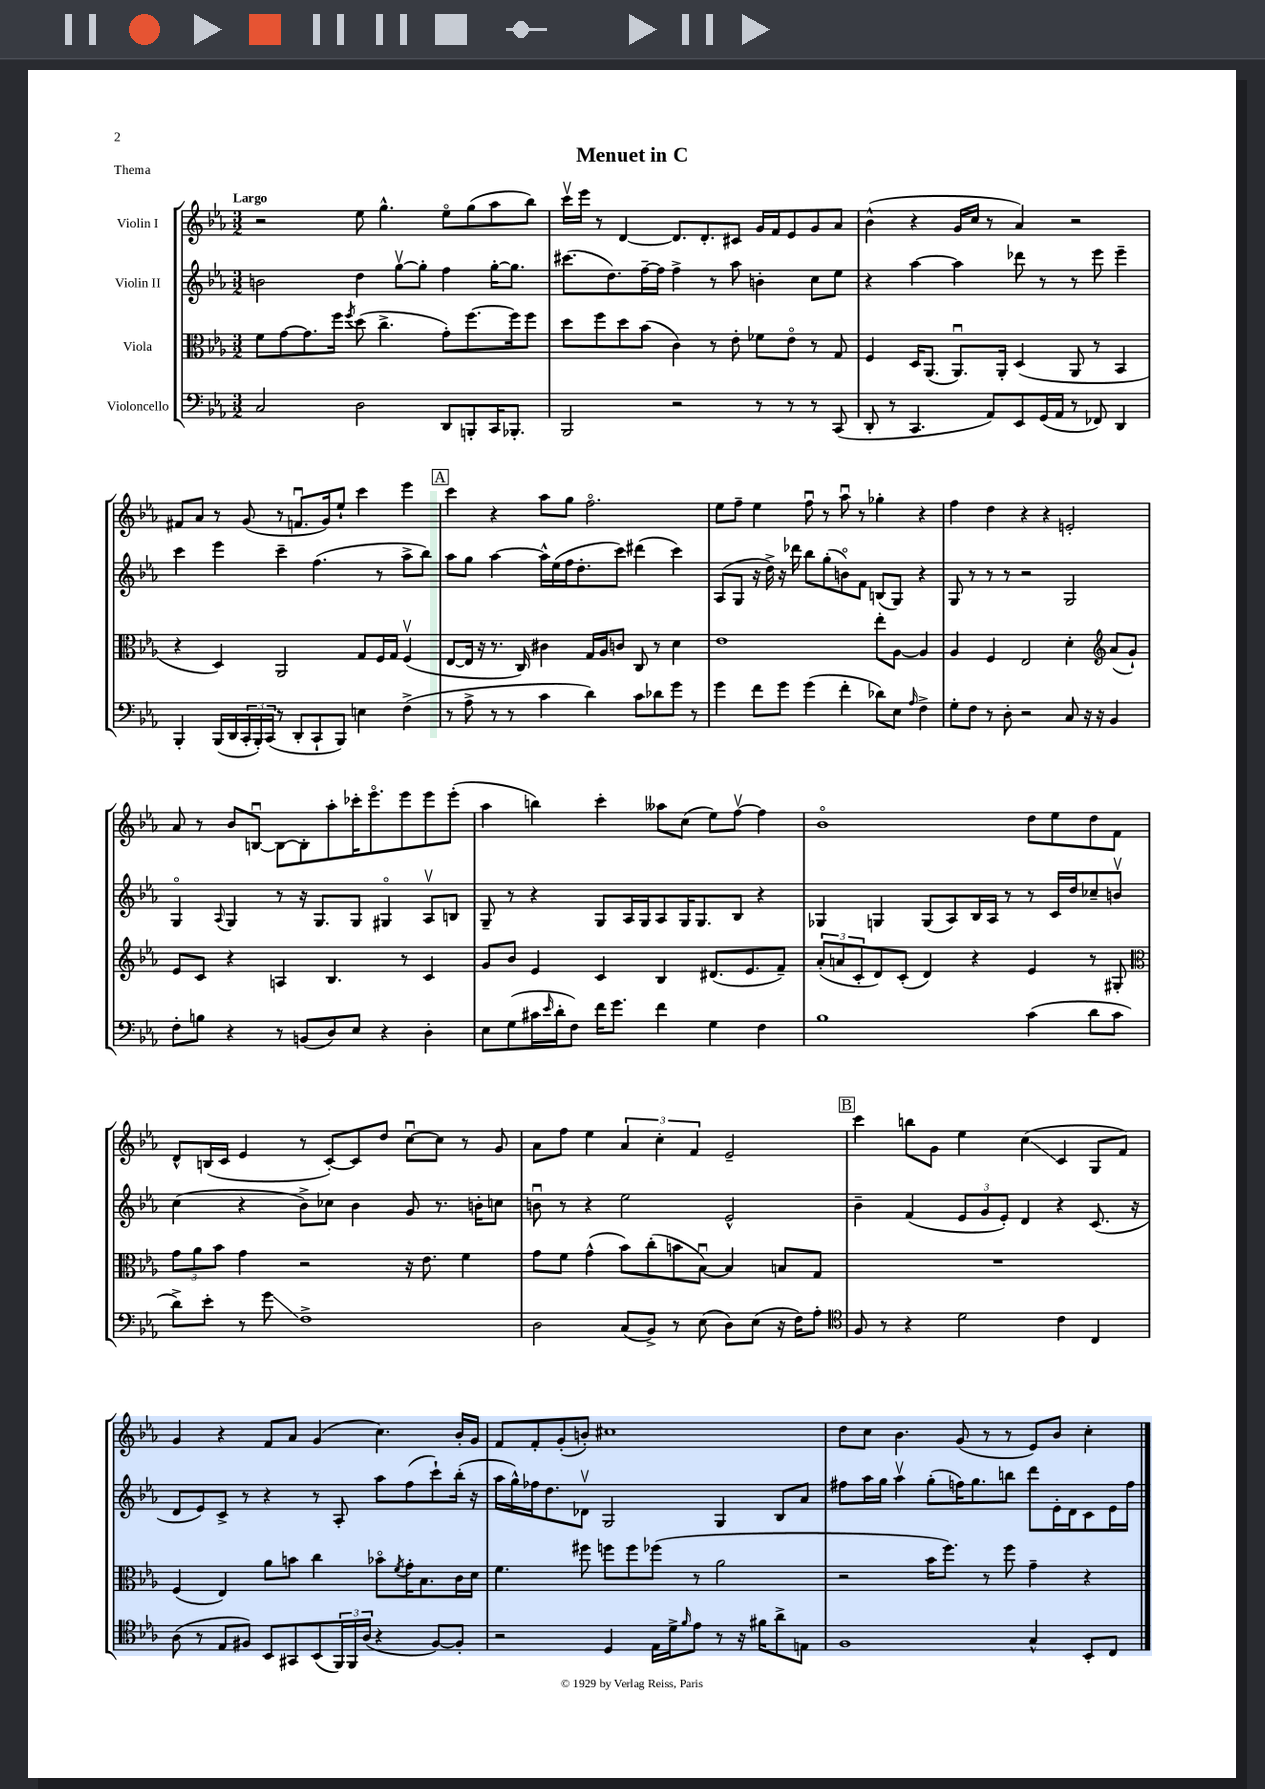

**kern	**kern	**kern	**kern
*staff4	*staff3	*staff2	*staff1
*clefF4	*clefC3	*clefG2	*clefG2
*k[b-e-a-]	*k[b-e-a-]	*k[b-e-a-]	*k[b-e-a-]
*M3/2	*M3/2	*M3/2	*M3/2
2C/	8f\L	2b\	2r
.	[8g\	.	.
.	8.g\]	.	.
.	16ff\Jk	.	.
.	8qff/	.	.
2D\	(8dd\	4dd\	8ee-\
.	4.cc^\	.	4.gg^^\
.	.	[8ggv\L	.
.	.	8gg'\]J	.
8DD/L	8g'\L)	4ff\	8ee-o\L
8BBB'/	[8.ff\	.	(8gg\
16CC/K	.	[16gg'\LK	8aa-\
8.BBB-'/J	16ff\]k	8.gg\]J	.
.	8ff\J	.	8bb-\J)
=	=	=	=
2BBB-/	8dd\L	(8.ccc#\L	16cccv\LL
.	.	.	16eee-\JJ
.	8ff\	.	8r
.	.	8.dd\)	.
.	8dd\	.	[4d/
.	(8b-\J	[16ff~\L	.
.	.	16ff\]JJ	.
2r	4c\)	4ff^\	8.d/]L
.	.	.	8.d'/
.	8r	8r	.
.	8e-'\	8aa-\	8c#/J
8r	8f-\L	4b'\	16g/LL
.	.	.	16f/J
8r	8e-o\J	.	8e-/
8r	8r	8cc\L	8g/
(8CC/	8G/	8ee-\J	8a-/J
=	=	=	=
8DD'/	4F/	4r	(4b-^^\
8r	.	.	.
4.CC/	16D/LK	[4aa-\	4r
.	(8.AA-/J	.	.
.	8.AA-u/L)	4aa-\]	16g/LL
.	.	.	16cc/JJ
8AA-/L)	.	.	8r
.	16AA-'/Jk	.	.
8EE-/	(4D/	8ddd-\	4a-/)
(16GG/L	.	8r	.
16AA-/JJ	.	.	.
8r	8AA-/	8r	2r
8FF-/)	8r	8eee-\	.
4DD/	4BB-/	4eee-~\	.
=	=	=	=
4BBB-'/	4r	4ccc\	8f#/L
.	.	.	8a-/J
(16BBB-/LL	4D/)	4eee-\	8r
16DD/	.	.	.
24CC'/	.	.	(8g/
24BBB-'/)	.	.	.
(24CC/JJ	.	.	.
8r	2AA-/	4ccc~\	8r
8DD'/L	.	.	8.fu/L
8CC`/	.	(4.ff\	.
.	.	.	16g/k)
8BBB-/J)	.	.	8ee-`/J
4E\	8G/L	.	4ccc\
.	16F/L	8r	.
.	16G/JJ	.	.
(4F^\	(4Fv/	8aa-^\L	4eee-\
.	.	8bb-\J)	.
=	=	=	=
8r	[8E-/L	8aa-\L	4ccc\
8A-^\	16E-/]Jk	8gg\J	.
.	16r	.	.
8r	8.r	[4aa-\	4r
8r	.	.	.
.	16C/)	.	.
4c\	4c#\	16aa-^^\]LL	8aa-\L
.	.	(16ee-\	.
.	.	16ff\J	8gg\J
.	.	8.dd'\	.
4d\)	16G/LL	.	2.ffo\
.	16A-/J	.	.
.	8c/J	8ccc\J)	.
8c\L	8C/	(4ddd#\	.
8d-\	8r	.	.
8g\J	4d\	4ccc\)	.
8r	.	.	.
=	=	=	=
4g\	1e-	(8A-/L	8ee-\L
.	.	8G/J	8ff~\J
8f\L	.	16r	4ee-\
.	.	16dd^\)	.
8g\J	.	16r	.
.	.	16ddd-\	.
(4g\	.	8bb-\L	8ffu\
.	.	(8gg'\	8r
4f'\	.	8bo\)	8aa-u\
.	.	8f\J	8r
8d-\L)	8ee-'\L	(8B/L	4gg-'\
8E-\J	[8A-\J	8G/J)	.
16qqA-/	.	.	.
4F^\	4A-/]	4r	4r
=	=	=	=
8G'\L	4A-/	8G/	4ff\
8F\J	.	8r	.
8r	4F/	8r	4dd\
8D'\	.	8r	.
2r	2E-/	2r	4r
.	.	.	4r
8C/	4d'\	2G/	2e'/
16r	.	.	.
16r	.	.	.
*	*clefG2	*	*
4BB-/	(8a-/L	.	.
.	8g`/J)	.	.
=	=	=	=
8F'\L	8e-/L	4Go/	8a-/
8B\J	8c/J	.	8r
.	.	8qqA-/	.
4r	4r	4G/	8b-/L
.	.	.	[8Bu/J
8r	4A/	8r	8B\_L
(8BB/L	.	16r	8B'\]
.	.	8.G/L	.
8D/)	4.B-/	.	8aa-'\
8E-/J	.	8G/J	16ccc-'\K
.	.	.	8.eee-o\
4r	.	4G#o/	.
.	8r	.	8eee-\
4D'\	4c/	8A-v/L	8eee-\
.	.	8B/J	(8eee-'\J
=	=	=	=
8E-\L	8g/L	8G~/	4aa-\
(8G\	8b-/J	8r	.
16c#\L	4e-/	4r	4bb\)
16qqe-/	.	.	.
16d'\J	.	.	.
8F\J)	.	.	.
16f\LK	4c/	8G/L	4ccc'\
8.g\J	.	.	.
.	.	16A-/L	.
.	.	16G/J	.
4f\	4B-/	8A-/	8aa--\L
.	.	16G/K	(8cc\J
.	.	8.G/	.
4G\	(8.d#/L	.	8ee-\L)
.	.	8B-/J	[8ffv\J
.	8.e-/	.	.
4F\	.	4r	4ff\]
.	8f~/J)	.	.
=	=	=	=
1B-	(12a-'/L	4G-/	1b-o
.	12a/	.	.
.	12c'/	.	.
.	8d/)	4G/	.
.	(8c'/J	.	.
.	4d/)	(8G/L	.
.	.	8A-/)	.
.	4r	16B-/L	.
.	.	16A-/JJ	.
.	.	8r	.
(4c\	4e-/	8r	8dd\L
.	.	16c/LL	8ee-\
.	.	16dd/J	.
8d\L	8r	8cc-~/	8dd\
8c\J	8G#'/	8bv/J	8f\J
=	=	=	=
*	*clefC3	*	*
8d^\L)	12g\L	(4cc\	8d^^/L
.	12a-\	.	.
8e-'\J	.	.	(16B/L
.	12b-\J	.	.
.	.	.	16c/JJ
8r	4g\	4r	4e-/
8g\	.	.	.
1F^	2r	8b-^\L)	8r
.	.	8cc-\J	[8c'/L)
.	.	4b-\	8c/]
.	.	.	8dd/J
.	16r	8g/	[8ccu\L
.	8.e-\	.	.
.	.	8.r	8cc\]J
.	4f\	.	8r
.	.	16b'\LK	.
.	.	8cc\J	8g/
=	=	=	=
2D\	8g\L	8bu\	8a-\L
.	8f\J	8r	8ff\J
.	(4g^^\	4r	4ee-\
(8C/L	8b-\L)	2ee-\	6a-/
8BB-^/J)	(8cc'\	.	.
.	.	.	6cc'\
8r	8b\	.	.
.	.	.	6f/
(8E-\	[8B-u\J)	.	.
8D\L)	4B-/]	2e-^^/	2e-~/
(8E-\J	.	.	.
16r	8B/L	.	.
16F\LK)	.	.	.
8A-'\J	8G/J	.	.
=	=	=	=
*clefC4	*	*	*
8F/	1.r	4b-~\	4ccc\
8r	.	.	.
4r	.	(4f/	8bb\L
.	.	.	8g\J
2d\	.	12e-/L	4ee-\
.	.	12g/	.
.	.	12e-'/J)	.
.	.	4d/	(4cc\
4c\	.	4r	4c/
4C/	.	(8.c/	8G/L
.	.	.	8f/J)
.	.	16r	.
=	=	=	=
(8A-\	(4F/	8d/L	4g/
8r	.	8e-/)	.
8E-/L	4E-/)	8c^/J	4r
8F#/J)	.	8r	.
8BB-/L	8a-\L	4r	8f/L
8GG#/	8b\J	.	8a-/J
(8BB-/	4cc\	8r	(4g/
24FF/L)	.	8A-'/	.
24FF/	.	.	.
(24A-/JJ	.	.	.
4r	8b-o\L	8aa-\L	4.cc\)
.	8qf/	.	.
.	16g'\K	(8ff\	.
.	8.B-\	.	.
[8F#/L)	.	8ccc`\)	.
8F#'/]J	16c\L	(16bb-'\Jk	16b-'/LL
.	16d\JJ	16r	16g/JJ
=	=	=	=
2r	4.f\	16aa-\LL	8f/L
.	.	16gg^^\)	.
.	.	16ff-\J	8f'/
.	.	8.dd\	.
.	.	.	(8g'/
.	8ff#\	8d-v\J	8b'/J)
4D/	8ff\L	2G/	1cc#
.	8ff\	.	.
16E-\LL	(8ff-\J	.	.
16d^\J	.	.	.
16qqf/	.	.	.
8e-\J	8r	.	.
8r	2a-\	4G/	.
16r	.	.	.
16f#\LK	.	.	.
8a-^\	.	8B-/L	.
8E\J	.	8a-/J	.
=	=	=	=
1F	2r	8ff#\L	8dd\L
.	.	16aa-\L	8cc\J
.	.	16gg\JJ	.
.	.	4aa-v\	4.b-\
.	16b-\LK	(8gg'\L	.
.	8.ff\J)	.	.
.	.	16ff\K)	(8g/
.	.	8.gg\	.
.	8r	.	8r
.	8ff\	8bb\J	8r
4G^^/	4g~\	8ddd\L	8e-/L)
.	.	16e-'\L	8b-/J
.	.	16d\J	.
8BB-'/L	4r	8c\	4cc'\
8C/J	.	16e-\L	.
.	.	16ff\JJ	.
==	==	==	==
*-	*-	*-	*-
